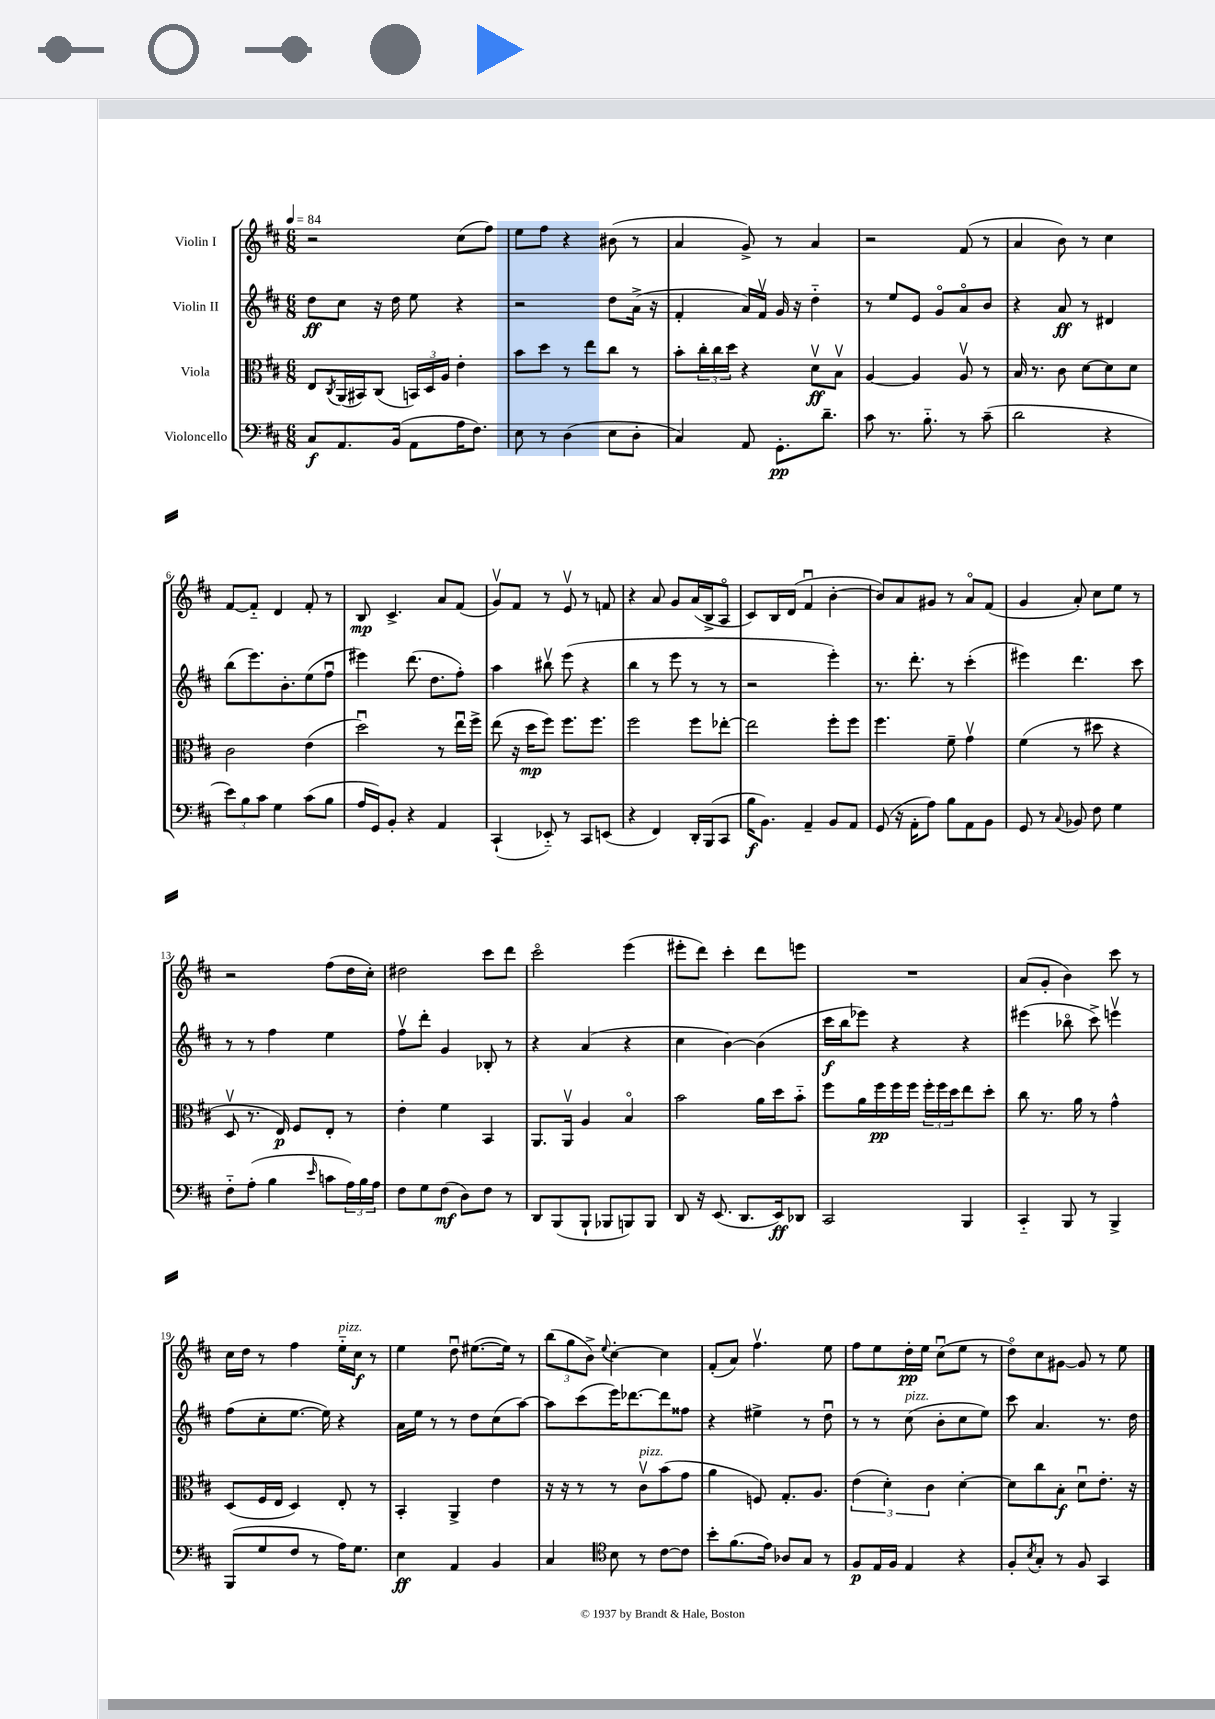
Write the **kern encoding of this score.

**kern	**kern	**kern	**kern
*staff4	*staff3	*staff2	*staff1
*clefF4	*clefC3	*clefG2	*clefG2
*k[f#c#]	*k[f#c#]	*k[f#c#]	*k[f#c#]
*M6/8	*M6/8	*M6/8	*M6/8
*MM84	*MM84	*MM84	*MM84
8C#	8E	8dd	2r
.	8qC#	.	.
8.AA	(16AA	8cc#	.
.	16BB#)	.	.
.	(8C#	16r	.
(16BB	.	16dd	.
8AA	24BB)	8ee	.
.	24D	.	.
.	24A	.	.
16A	4e'	4r	(8cc#
8.F#)	.	.	.
.	.	.	8ff#)
=	=	=	=
8E	8b	2r	8ee
8r	8dd	.	8ff#
(4D	8r	.	4r
.	8ee	.	.
8E	8cc#	8dd	(8b#
8D'	8r	(16a^	8r
.	.	16r	.
=	=	=	=
4C#)	8b'	4f#'	4a
.	24cc#'	.	.
.	24cc#	.	.
.	24dd	.	.
8AA	4r	16a)	8g^)
.	.	16f#v	.
8.GG'	.	16g	8r
.	.	16r	.
.	8dv	4dd'~	4a
8.d~	.	.	.
.	8Bv	.	.
=	=	=	=
8c#	[4A	8r	2r
8.r	.	8ee	.
.	4A]	8e	.
8.B'~	.	.	.
.	.	8go	.
8r	8Av	8ao	(8f#
(8c#~	8r	8b	8r
=	=	=	=
2d	16B	4r	4a
.	8.r	.	.
.	8c#	8a	8b)
.	[8d	8r	8r
4r	8d]	4d#	4cc#
.	8d	.	.
=	=	=	=
12e)	2c#	(8bb	[8f#
12B	.	.	.
.	.	8.eee)	8f#'~]
12c#	.	.	.
4G	.	.	4d
.	.	8.b'	.
(8c#	(4e	(8ee	8f#'
8B	.	8ff#u	8r
=	=	=	=
16A	2ddu)	4eee#)	8B
16GG)	.	.	.
8BB'	.	.	4.c#^
4r	.	(8.ddd	.
.	.	8.dd	.
4AA	8r	.	8a
.	16eeu	8ff#')	(8f#
.	16ff#^	.	.
=	=	=	=
(4CC#`	(8ee	4aa	8gv)
.	16r	.	8f#
.	16dd	.	.
8EE-'~)	8ff#)	8bb#v	8r
8r	8.ff#	(8eee	8ev
8CC#	.	4r	8r
.	8.ff#	.	.
(8EE	.	.	8f
=	=	=	=
4r	2ff#	4bb	4r
4FF#)	.	8r	8a
.	.	8eee	8g
16DD'	8ff#	8r	(16a
(16BBB	.	.	16B^
8CC#	[8ee-'	8r	8Ao
=	=	=	=
16B	2ee-]	2r	8c#)
8.BB)	.	.	.
.	.	.	16B
.	.	.	(16d
4AA~	.	.	4f#u
8BB	8ff#'	4eee')	[4b'
8AA	8ff#	.	.
=	=	=	=
(8GG	4.ff#	8.r	8b])
16r	.	.	8a
16AA'	.	8.ddd'	.
8A)	.	.	8g#
8B	8f#~	8r	8r
8AA	4gv	(4ccc#'	8ao
8BB	.	.	(8f#
=	=	=	=
8GG	(4f#	4eee#)	4g
8r	.	.	.
8qqC#	.	.	.
8BB-	8r	4.ddd	8a')
8F#	8dd#	.	8cc#
4G	4r	.	8ee
.	.	8ccc#	8r
=	=	=	=
8F#'~	8Dv	8r	2r
(8A'	8.r	8r	.
4B	.	4ff#	.
.	16E)	.	.
.	8F#	.	.
16qqe	.	.	.
8c	8E'	4ee	(8ff#
24A)	8r	.	16dd
24B	.	.	.
.	.	.	16cc#')
24A	.	.	.
=	=	=	=
8F#	4e'	8ff#v	2dd#
8G	.	8ddd'	.
(8F#	4f#	4g	.
8D)	.	.	.
8F#	4BB	8B-'	8ccc#
8r	.	8r	8ddd
=	=	=	=
8DD	8.AA	4r	2ccc#o
(8BBB	.	.	.
.	16AAv	.	.
8BBB`	4A	(4a	.
8BBB-	.	.	.
8BBB)	4Bo	4r	(4eee
8BBB	.	.	.
=	=	=	=
8DD	2b	4cc#	8eee#'
16r	.	.	8ddd)
(8.EE	.	.	.
.	.	[4b)	4ccc#'
8.DD	.	.	.
.	16a	(4b]	8ddd
16EE)	16dd	.	.
8DD-	8b'~	.	8eee
=	=	=	=
2CC#	8ff#	16ccc#	2.r
.	.	16bb	.
.	16a	8eee-)	.
.	16ff#	.	.
.	16ff#	4r	.
.	16ff#	.	.
.	24ff#'	.	.
.	24ff#	.	.
.	24dd	.	.
4BBB	8ee	4r	.
.	8dd'	.	.
=	=	=	=
4CC#'~	8cc#	(4eee#	(8a
.	8.r	.	8g'
8BBB	.	8bb-o	4b)
.	16a	.	.
8r	8r	8ccc#^)	.
4BBB^	4g^^	4eeev	8ccc#
.	.	.	8r
=	=	=	=
(8BBB	(8D	(8ff#	16cc#
.	.	.	16dd
8G	16F#	8cc#'	8r
.	16E	.	.
8F#	4D)	[8.ee	4ff#
8r	.	.	.
.	.	16ee])	.
16A)	8E'	4r	16ee'~
8.G	.	.	16cc#
.	8r	.	8r
=	=	=	=
4E	4BB'	16a	4ee
.	.	16ee	.
.	.	8r	.
4AA	4AA^	8r	8ddu
.	.	8dd	([8.ee#
4BB	4e	(8cc#	.
.	.	.	16ee#])
.	.	[8aa)	8r
=	=	=	=
4C#	16r	8aa]	(12bb
.	16r	.	.
.	.	.	12gg
.	8r	(8ccc#	.
.	.	.	12b^)
*clefC4	*	*	*
.	.	.	8qqee
8B	8r	16eee)	[4cc#'
.	.	[8.ddd-	.
8r	8c#v	.	.
[8c#	(8b	8ddd-]	4cc#]
8c#]	8g	8ff##	.
=	=	=	=
8b'	4a	4r	(8f#'
(8.f#	.	.	8a)
.	8F)	4ee#^	4.ff#v
16e)	.	.	.
8A-	8.G'	.	.
8G	.	8r	.
.	8.A	.	.
8r	.	8ddu	8ee
=	=	=	=
8F#	(6e	8r	8ff#
16E	.	8r	8ee
.	6d')	.	.
16F#	.	.	.
4E	.	(8cc#	16dd'
.	.	.	16ee
.	6c#	.	.
.	.	8b'	(8cc#u
4r	[4d'	8cc#	8ee
.	.	8ee)	8r
=	=	=	=
8F#'	8d]	8ccc#	8ddo)
8qB	.	.	.
8G'	8cc#	4.a	8cc#
8r	8B'	.	[8g#
8F#	8du	.	8g#]
4GG	8.e'	8.r	8r
.	.	.	8ee
.	16r	16dd	.
==	==	==	==
*-	*-	*-	*-
